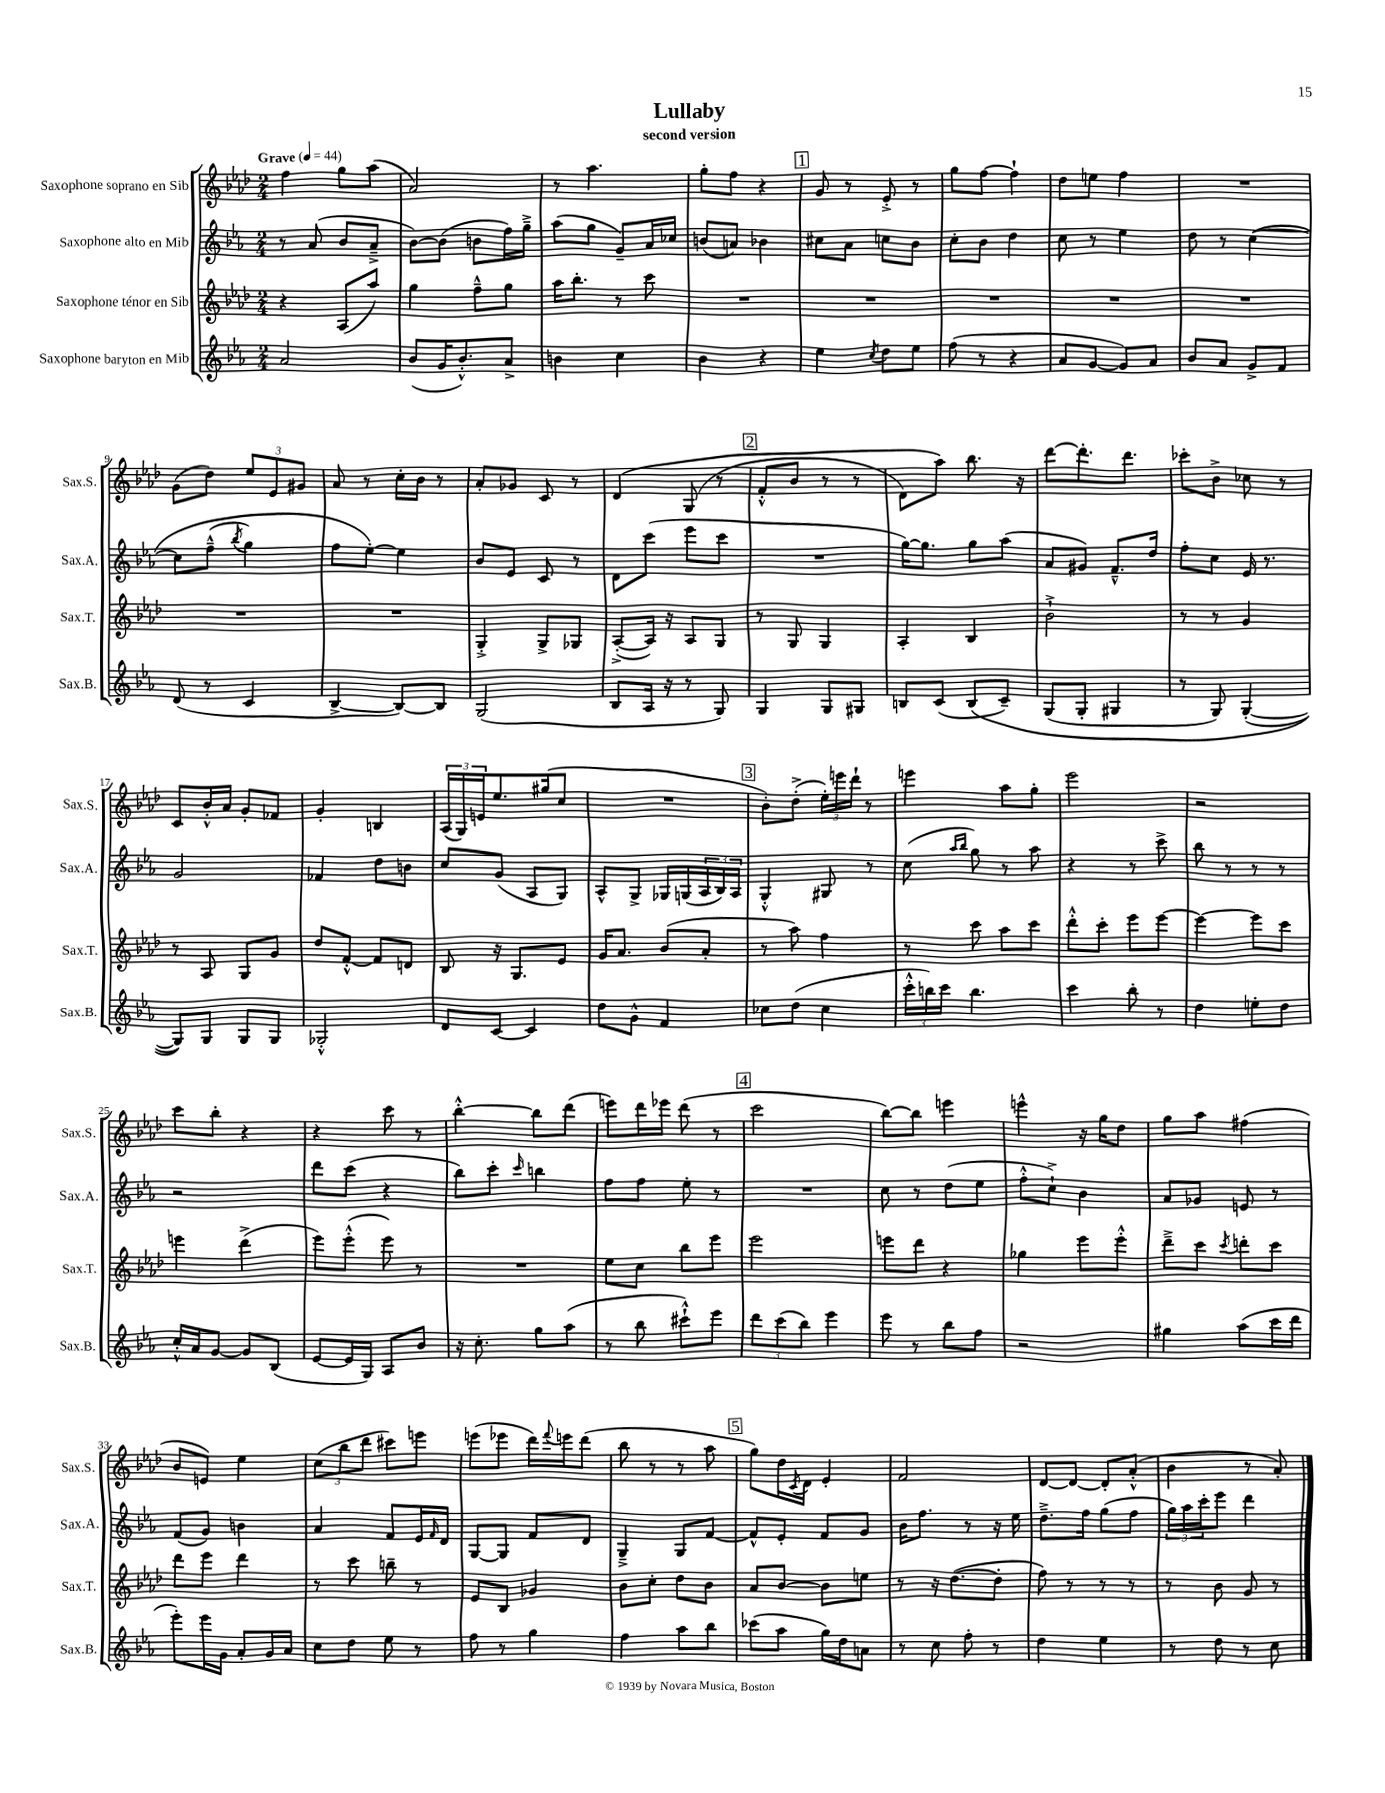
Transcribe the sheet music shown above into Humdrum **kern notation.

**kern	**kern	**kern	**kern
*staff4	*staff3	*staff2	*staff1
*clefG2	*clefG2	*clefG2	*clefG2
*k[b-e-a-]	*k[b-e-a-d-]	*k[b-e-a-]	*k[b-e-a-d-]
*M2/4	*M2/4	*M2/4	*M2/4
*MM44	*MM44	*MM44	*MM44
2a-	4r	8r	4ff
.	.	(8a-	.
.	(8A-	8b-	8gg
.	8aa-)	8a-~^	(8aa-
=	=	=	=
(8b-	4gg	[8b-)	2a-)
16g	.	(8b-]	.
8.b-'^^)	.	.	.
.	8ff~^^	8b	.
8a-^	8gg	16ff)	.
.	.	16gg~^	.
=	=	=	=
4b	16aa-	(8aa-	8r
.	8.bb-'	.	.
.	.	8gg	4.aa-
4cc	8r	8g~)	.
.	8ccc	16a-	.
.	.	16cc-	.
=	=	=	=
4b-	2r	(8b	8gg'
.	.	8a)	8ff
4r	.	4b-	4r
=	=	=	=
4ee-	2r	8cc#	8g
.	.	8a-	8r
8qcc	.	.	.
8dd	.	8cc	8e-'^
8ee-	.	8b-	8r
=	=	=	=
(8ff	2r	8cc'	8gg
8r	.	8b-	[8ff
4r	.	4dd	4ff`]
=	=	=	=
8a-	2r	8cc	8dd-
[8g	.	8r	8ee
8g])	.	4ee-	4ff
8a-	.	.	.
=	=	=	=
8b-	2r	8dd	2r
8a-	.	8r	.
8g^	.	&([4cc	.
8f	.	.	.
=	=	=	=
(8d	2r	8cc]	(8g
8r	.	(8ff~^^	8dd-)
.	.	8qbb-	.
4c	.	4gg)	12ee-
.	.	.	12e-
.	.	.	12g#
=	=	=	=
[4B-^	2r	8ff	8a-
.	.	[8ee-'&)	8r
8B-_)	.	4ee-]	16cc'
.	.	.	16b-
8B-]	.	.	8r
=	=	=	=
(2G	4G'^	8b-	8a-'
.	.	8e-	8g-
.	8G^	8c	8c
.	8G-	8r	8r
=	=	=	=
8B-	([8A-'^	8d	&(4d-
16A-	16A-])	(8ccc	.
16r	16r	.	.
8r	8A-	8eee-	(8G
8G)	8G	8ccc	8r
=	=	=	=
4G	8r	2r	8f'^^
.	8G	.	8b-
8G	4G	.	8r
8G#	.	.	8r
=	=	=	=
8B	4A-'	[16gg)	8d-)
.	.	8.gg]	.
(8c	.	.	8aa-&)
&(8B	4B-	8gg	8.bb-
8c~)	.	(8aa-	.
.	.	.	16r
=	=	=	=
(8G	2b-`^	8a-	[8ddd-
8G'	.	8g#)	8.ddd-']
4G#	.	8.f~^^	.
.	.	.	8.ddd-
.	.	16dd	.
=	=	=	=
8r	8r	8ff'	8ccc-'
8G)	8r	8cc	8b-^
([4G'	4g	16e-	8cc-
.	.	8.r	.
.	.	.	8r
=	=	=	=
8G])&)	8r	2g	8c
8G	8A-	.	16b-'^^
.	.	.	16a-
8G	8G	.	8g'
8G	8g	.	8f-
=	=	=	=
2G-'^^	8dd-	4f-	4g'
.	[8f'^^	.	.
.	8f]	8dd	4B
.	8d	8b	.
=	=	=	=
8d	8B-	8cc	(24A-
.	.	.	24G)
.	.	.	24e
[8c	16r	(8g	8.ee-
.	8.G	.	.
4c]	.	8A-	.
.	.	.	(16gg#
.	8e-	8G)	8cc
=	=	=	=
8dd	16g	8A-^^	2r
.	8.a-	.	.
8g^^	.	8G^	.
4f	(8b-	16G-	.
.	.	(16G	.
.	8a-'	24A-	.
.	.	24B-)	.
.	.	24A-	.
=	=	=	=
8cc-	8r	4G'^^	8b-')
(8dd	8aa-)	.	(8dd-'^
4cc-	4ff	8G#	24ee-')
.	.	.	24eee
.	.	.	24ddd-`
.	.	8r	8r
=	=	=	=
24ccc'^^	8r	(8cc	4eee
24bb)	.	.	.
24ccc	.	.	.
.	.	16qqaa-	.
.	.	16qqbb-	.
4.bb	8ccc	8gg)	.
.	8aa-	8r	8aa-
.	8ccc	8aa-	8gg'
=	=	=	=
4ccc	8ddd-'^^	4r	2eee-
.	8ccc'	.	.
8bb-'	8eee-	8r	.
8r	[8eee-	8ccc^	.
=	=	=	=
4dd	4eee-_	8bb-	2r
.	.	8r	.
8ee'	8eee-]	8r	.
8dd	8ccc	8r	.
=	=	=	=
16cc'^^	4eee	2r	8ccc
16a-	.	.	.
[8g	.	.	8bb-'
8g]	(4ddd-^	.	4r
(8B-	.	.	.
=	=	=	=
[8e-	8eee-)	8ddd	4r
16e-]	(8eee-'^^	(8ccc	.
16G)	.	.	.
8A-	8eee-)	4r	8ccc
8b-	8r	.	8r
=	=	=	=
16r	2r	8bb-)	[4bb-'^^
8.cc'	.	.	.
.	.	8ccc'	.
.	.	16qqccc	.
8gg	.	4bb	8bb-]
(8aa-	.	.	(8ddd-
=	=	=	=
8r	8ee-	8ff	8eee)
8bb-	8cc	8ff	16ddd-
.	.	.	16eee-
8ccc#`^^)	8bb-	8ee-'	(8ddd-
8eee-	8eee-	8r	8r
=	=	=	=
12ddd	2eee-	2r	2ccc
(12ccc	.	.	.
12bb-)	.	.	.
4eee-	.	.	.
=	=	=	=
8eee-	8eee	8cc	[8bb-)
8r	8ddd-	8r	8bb-]
8bb-	4r	(8dd	4eee
8ff	.	8ee-	.
=	=	=	=
2r	4gg-	8ff'^^	4eee^^
.	.	8cc`^)	.
.	8eee-	4b-	16r
.	.	.	16gg
.	8eee-'^^	.	8dd-
=	=	=	=
4gg#	8ddd-~^	8a-	8gg
.	8ccc	8g-	8aa-
.	8qccc	.	.
(8aa-	8ddd'	8e	(4ff#
16ccc	8ccc	8r	.
16ddd	.	.	.
=	=	=	=
8eee-')	8ddd-	(8f	8b-
16eee-	8eee-	8g)	8e)
16g	.	.	.
8a-'	4ddd-	4b	4ee-
16g	.	.	.
16a-	.	.	.
=	=	=	=
8cc	8r	4a-	(12cc
.	.	.	12bb-
8dd	8ccc	.	.
.	.	.	12ddd-
8ee-	8bb~	8f	8ccc#)
8r	8r	16e-	8eee
.	.	16qqf	.
.	.	16d	.
=	=	=	=
8ff	8e-	[8G	(8eee
8r	8B-	8G]	8eee-
4gg	4g-	8f	16ddd-)
.	.	.	8qqfff
.	.	.	16eee
.	.	8d	(8ddd-
=	=	=	=
4ff	8b-	4G~^	8bb-
.	8cc'	.	8r
8aa-	8dd-	8G	8r
8bb-	8b-	[8f	8aa-
=	=	=	=
(8ccc-	8a-	8f^^]	8gg)
8aa-	[8b-	8e-'	16dd-
.	.	.	8qc
.	.	.	16d-
16gg)	8b-]	8f	4e-'
16dd	.	.	.
8a	8ee	8g	.
=	=	=	=
8r	8r	16b-	2f
.	.	8.ff	.
8cc	16r	.	.
.	([8.dd-	.	.
8ff'	.	8r	.
8r	8dd-']	16r	.
.	.	16ee-	.
=	=	=	=
4dd	8ff)	8.dd~^	[8d-
.	8r	.	8d-_
.	.	16ff	.
4ee-	8r	(8gg	8d-']
.	8r	8ff	(8a-'^^
=	=	=	=
8r	8r	24gg)	4b-
.	.	24aa-	.
.	.	24ccc'	.
8dd	8b-	8eee-	.
8r	8g	4ddd	8r
8cc	8r	.	8a-')
==	==	==	==
*-	*-	*-	*-
